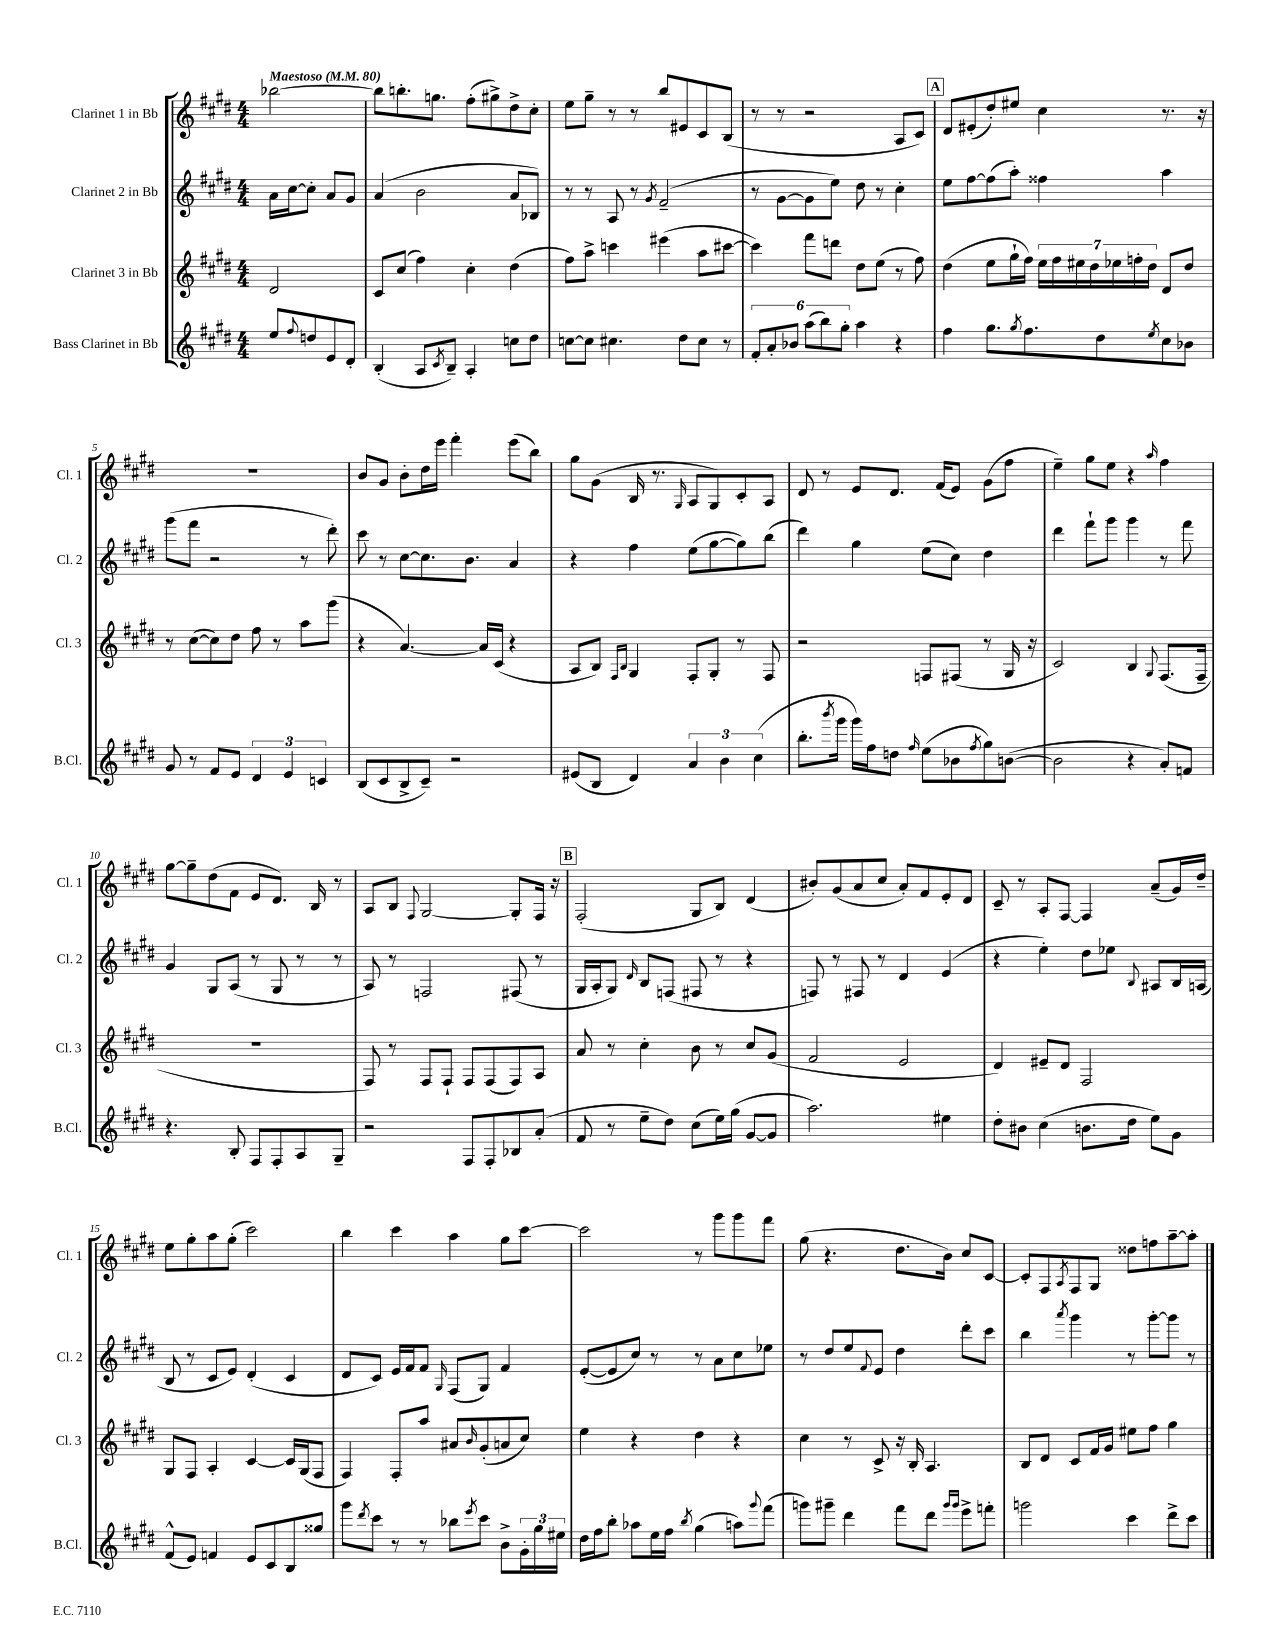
<<
\new StaffGroup <<
\new Staff = "s0" \with { instrumentName = "Clarinet 1 in Bb" shortInstrumentName = "Cl. 1" } {
    \clef treble \key e \major \numericTimeSignature \time 4/4 \partial 2 \tempo "Maestoso" 4 = 80
    bes''2~ |
    bes''8 b''8.-. g''8. fis''8-.( gis''8->) dis''8-> cis''8-. |
    e''8 gis''8-- r8 r8 b''8 eis'8 cis'8 b8( |
    r8 r8 r2 a8 cis'8) |
    \mark \markup { \box "A" } dis'8 eis'8-.( dis''8-.) eis''8 cis''4 r8. r16 |
    R1 |
    b'8 gis'8 b'8-. dis''16 e'''16 fis'''4-. e'''8( b''8) |
    gis''8 gis'8( b16 r8. \grace { gis16 } a8 gis8) cis'8-. a8 |
    dis'8 r8 e'8 dis'8. fis'16( e'8) gis'8( fis''8 |
    e''4--) gis''8 e''8 r4 \grace { a''16 } fis''4 |
    gis''8~ gis''8-- dis''8( fis'8 e'8 dis'8.) b16 r8 |
    a8 b8 \appoggiatura { fis8 } gis2~ gis8-. fis16 r16 |
    \mark \markup { \box "B" } fis2-.( gis8 b8) dis'4( |
    bis'8-.) gis'8( a'8 cis''8 a'8-.) fis'8 e'8-. dis'8 |
    cis'8-- r8 a8-. fis8~ fis4 a'8--( gis'16) dis''16-- |
    e''8 gis''8-. a''8 gis''8-.( cis'''2) |
    b''4 cis'''4 a''4 gis''8 cis'''8~ |
    cis'''2 r8 gis'''8 gis'''8 fis'''8 |
    gis''8( r4. dis''8. b'16) cis''8 cis'8~ |
    cis'8-. fis8 \acciaccatura { a8 } fis8 gis8 disis''8 f''8 a''8~-- a''8-. \bar "|." |
}
\new Staff = "s1" \with { instrumentName = "Clarinet 2 in Bb" shortInstrumentName = "Cl. 2" } {
    \clef treble \key e \major \numericTimeSignature \time 4/4 \partial 2
    a'16 cis''16~ cis''8-. a'8 gis'8 |
    a'4( b'2 a'8 bes8) |
    r8 r8 a8 r8 \acciaccatura { gis'8 } fis'2--( |
    r8 gis'8~ gis'8 e''8) dis''8 r8 cis''4-. |
    \mark \markup { \box "A" } e''8 fis''8~ fis''8( a''8-.) fisis''4 a''4 |
    gis'''8( fis'''8 r2 r8 dis'''8-.) |
    cis'''8 r8 cis''8~ cis''8. b'8. a'4 |
    r4 fis''4 e''8( gis''8~ gis''8) b''8( |
    dis'''4) gis''4 e''8( cis''8) dis''4 |
    dis'''4 fis'''8-! gis'''8 gis'''4 r8 fis'''8 |
    gis'4 gis8 a8( r8 gis8 r8 r8 |
    a8) r8 f2 fis8( r8 |
    \mark \markup { \box "B" } gis16 a16-. gis8) \grace { dis'16 } b8 f8( fis8 r8 r4 |
    f8) r8 fis8 r8 dis'4 e'4( |
    r4 e''4-.) dis''8 ees''8 \appoggiatura { b8 } ais8 b16 a16( |
    b8 r8 cis'8 e'8) dis'4-.( cis'4 |
    dis'8 cis'8) e'16 fis'16 fis'8 \grace { gis16 } fis8( gis8) fis'4 |
    e'8~-.( e'8 cis''8) r8 r8 a'8 cis''8 ees''8 |
    r8 dis''8 e''8 \appoggiatura { fis'8 } e'8 dis''4 dis'''8-. cis'''8 |
    b''4 \acciaccatura { a'''8 } gis'''4 r8 gis'''8~-. gis'''8 r8 \bar "|." |
}
\new Staff = "s2" \with { instrumentName = "Clarinet 3 in Bb" shortInstrumentName = "Cl. 3" } {
    \clef treble \key e \major \numericTimeSignature \time 4/4 \partial 2
    dis'2 |
    cis'8 cis''8( fis''4) cis''4-. dis''4( |
    fis''8) a''8-> c'''4 eis'''4( a''8 cis'''8~ |
    cis'''4) fis'''8 d'''8 dis''8 e''8( r8 fis''8) |
    \mark \markup { \box "A" } dis''4( e''8 gis''16-! fis''16) \tuplet 7/4 { e''16 fis''16 eis''16 dis''16 ees''16 f''16-. dis''16 } dis'8 dis''8 |
    r8 cis''8~( cis''8) dis''8 fis''8 r8 a''8 gis'''8( |
    r4 a'4.~) a'16 cis'16( r4 |
    a8 b8) \grace { fis16 b16 } gis4 fis8-. gis8-. r8 fis8 |
    r2 f8 fis8( r8 gis16 r16 |
    cis'2) b4 \appoggiatura { gis8 } fis8.( fis16-- |
    R1 |
    fis8) r8 fis8 fis8-! fis8 fis8( fis8) a8 |
    \mark \markup { \box "B" } a'8 r8 cis''4-. b'8 r8 cis''8 gis'8( |
    fis'2 e'2 |
    dis'4) eis'8-- dis'8 fis2 |
    gis8 fis8 a4-. cis'4~ cis'16 gis16( fis8 |
    fis4) fis8-. a''8 ais'8 \grace { b'16 } gis'8-.( a'8 cis''8) |
    e''4 r4 dis''4 r4 |
    cis''4 r8 cis'8-> r16 b16-. a4. |
    b8 dis'8 cis'8 fis'16 gis'16 eis''8 fis''8 gis''4 \bar "|." |
}
\new Staff = "s3" \with { instrumentName = "Bass Clarinet in Bb" shortInstrumentName = "B.Cl." } {
    \clef treble \key e \major \numericTimeSignature \time 4/4 \partial 2
    e''8 \appoggiatura { fis''8 } d''8 e'8 dis'8-. |
    b4-.( a8 \acciaccatura { cis'8 } b8--) a4-. c''8 dis''8 |
    c''8~ c''8 cis''4. dis''8 cis''8 r8 |
    \tuplet 6/4 { fis'8-. a'8-. bes'8 a''8( b''8) gis''8-. } a''4 r4 |
    \mark \markup { \box "A" } fis''4 gis''8. \acciaccatura { gis''8 } fis''8. dis''8 \acciaccatura { e''8 } cis''8 bes'8 |
    gis'8 r8 fis'8 e'8 \tuplet 3/2 { dis'4 e'4 c'4 } |
    b8( cis'8 b8-> cis'8--) r2 |
    eis'8( b8 dis'4) \tuplet 3/2 { a'4 b'4 cis''4( } |
    b''8.-. \acciaccatura { b'''8 } gis'''16 gis'''16) fis''16 d''8 \grace { fis''16 } e''8( bes'8 \acciaccatura { fis''8 } gis''8) b'8~( |
    b'2 r4 a'8-.) f'8 |
    r4. b8-. fis8 fis8-. a8 gis8-- |
    r2 fis8 fis8-. bes8 a'8-.( |
    \mark \markup { \box "B" } fis'8 r8 e''8-- dis''8) cis''8( e''16) gis''16( gis'8~ gis'8 |
    a''2.) eis''4 |
    dis''8-. bis'8 cis''4( b'8. dis''16 e''8) gis'8 |
    fis'8-^( e'8) f'4 e'8 cis'8 b8 gisis''8 |
    gis'''8 \acciaccatura { dis'''8 } cis'''8 r8 r8 bes''8 \acciaccatura { e'''8 } cis'''8 b'8-> \tuplet 3/2 { gis'16-. gis''16 eis''16 } |
    dis''16 fis''16 b''8-. aes''8 e''16 fis''16 \acciaccatura { b''8 } gis''4( a''8) \appoggiatura { gis'''8 } fis'''8( |
    g'''8) gis'''8-- dis'''4 fis'''8 dis'''8 \grace { gis'''16 gis'''16 } e'''8-> f'''8-. |
    g'''2 cis'''4 dis'''8-> cis'''8 \bar "|." |
}
>>
>>
